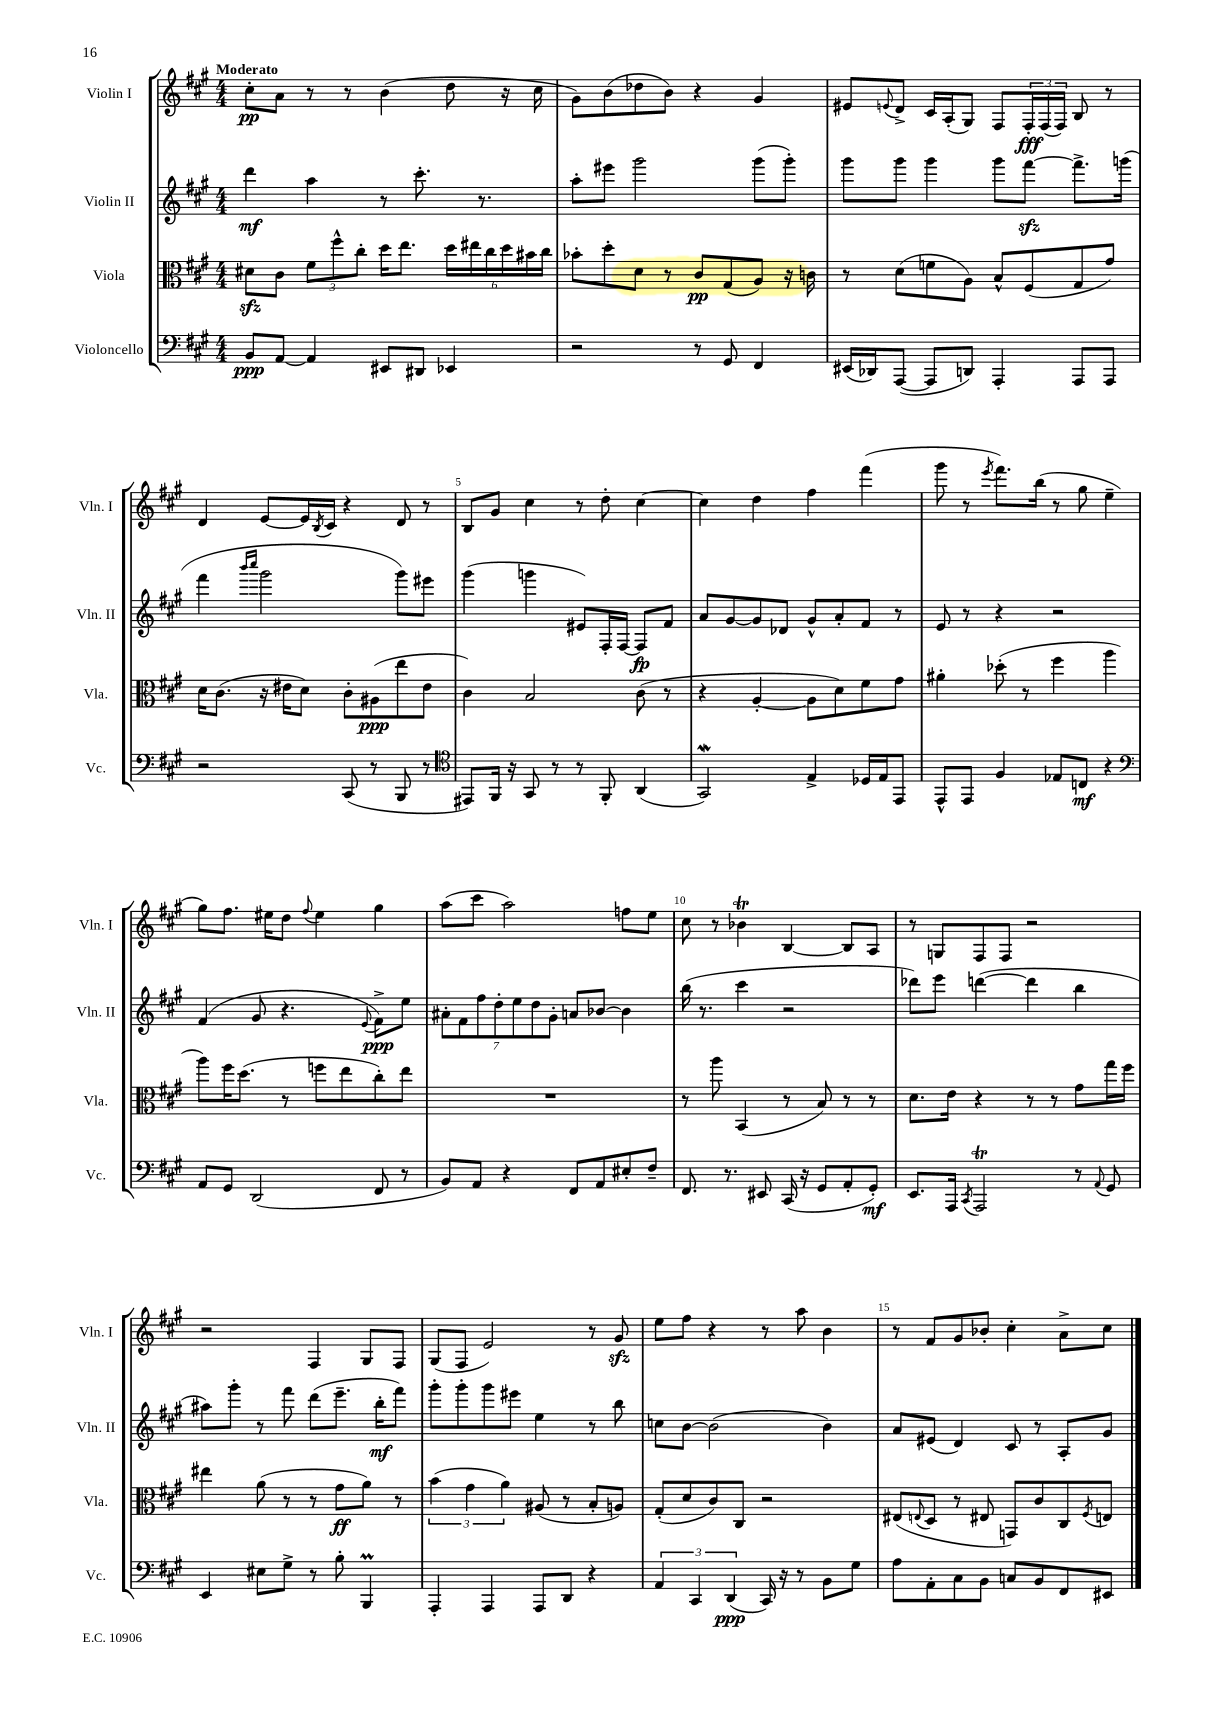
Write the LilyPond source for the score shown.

<<
\new StaffGroup <<
\new Staff = "s0" \with { instrumentName = "Violin I" shortInstrumentName = "Vln. I" } {
    \clef treble \key a \major \numericTimeSignature \time 4/4 \tempo "Moderato"
    cis''8-.\pp a'8 r8 r8 b'4( d''8 r16 cis''16 |
    gis'8) b'8( des''8 b'8) r4 gis'4 |
    eis'8 \appoggiatura { e'8 } d'8-> cis'16 a16-.( gis8) fis8 \tuplet 3/2 { fis16-.\fff fis16( fis16) } b8 r8 |
    d'4 e'8~ e'16 \acciaccatura { b8 } cis'16 r4 d'8 r8 |
    b8 gis'8 cis''4 r8 d''8-. cis''4~ |
    cis''4 d''4 fis''4 fis'''4( |
    gis'''8 r8 \acciaccatura { e'''8 } fis'''8.) b''16( r8 gis''8 e''4-- |
    gis''8) fis''8. eis''16 d''8 \appoggiatura { fis''8 } eis''4 gis''4 |
    a''8( cis'''8 a''2) f''8 e''8 |
    cis''8 r8 bes'4\trill b4~ b8 a8 |
    r8 g8 fis8 fis8 r2 |
    r2 fis4 gis8 fis8 |
    gis8( fis8 e'2) r8 gis'8\sfz |
    e''8 fis''8 r4 r8 a''8 b'4 |
    r8 fis'8 gis'8 bes'8-. cis''4-. a'8-> cis''8 \bar "|." |
}
\new Staff = "s1" \with { instrumentName = "Violin II" shortInstrumentName = "Vln. II" } {
    \clef treble \key a \major \numericTimeSignature \time 4/4
    d'''4\mf a''4 r8 cis'''8.-. r8. |
    a''8-. eis'''8 gis'''2 gis'''8( gis'''8-.) |
    gis'''8 gis'''8 gis'''4 gis'''8 fis'''8~\sfz fis'''8.-> g'''16( |
    fis'''4 \grace { b'''16 cis''''16 } gis'''2 gis'''8) eis'''8 |
    gis'''4( g'''4 eis'8) fis16-. fis16~ fis8\fp fis'8 |
    a'8 gis'8~ gis'8 des'8 gis'8-^ a'8-. fis'8 r8 |
    e'8 r8 r4 r2 |
    fis'4( gis'8 r4. \appoggiatura { e'8 } fis'8->\ppp) e''8 |
    \tuplet 7/4 { ais'8-. fis'8 fis''8 d''8-. e''8 d''8 gis'8-. } a'8 bes'8~ bes'4 |
    b''16( r8. cis'''4 r2 |
    des'''8) e'''8 d'''4~( d'''4 b''4 |
    ais''8) gis'''8-. r8 fis'''8 d'''8( e'''8.-- b''16-.\mf fis'''8) |
    gis'''8-. gis'''8-. gis'''8 eis'''8 e''4 r8 b''8 |
    c''8 b'8~ b'2( b'4) |
    a'8 eis'8( d'4) cis'8 r8 a8-. gis'8 \bar "|." |
}
\new Staff = "s2" \with { instrumentName = "Viola" shortInstrumentName = "Vla." } {
    \clef alto \key a \major \numericTimeSignature \time 4/4
    dis'8\sfz cis'8 \tuplet 3/2 { fis'8 fis''8-^ cis''8-. } d''16 e''8. \tuplet 6/4 { d''16 eis''16 cis''16 d''16 bis'16 cis''16 } |
    bes'8-. d''8-. d'8 r8 cis'8\pp gis8( a8) r16 c'16 |
    r8 d'8( f'8 a8) b8-^ fis8( gis8 gis'8) |
    d'16 cis'8.( r16 eis'16 d'8) cis'8-. ais8\ppp( e''8 eis'8 |
    cis'4) b2 cis'8( r8 |
    r4 a4~-. a8 d'8) fis'8 gis'8 |
    ais'4-. des''8-.( r8 fis''4 a''4 |
    a''8) fis''16 d''8.( r8 f''8 e''8 cis''8-.) e''8 |
    R1 |
    r8 a''8 b,4( r8 b8) r8 r8 |
    d'8. e'16 r4 r8 r8 gis'8 gis''16 fis''16 |
    eis''4 a'8( r8 r8 gis'8\ff a'8) r8 |
    \tuplet 3/2 { b'4( gis'4 a'4) } ais8( r8 b8-. a8) |
    gis8-.( d'8 cis'8) cis8 r2 |
    eis8( \appoggiatura { e8 } d8 r8 eis8 g,8) cis'8 cis8 \acciaccatura { fis8 } e8 \bar "|." |
}
\new Staff = "s3" \with { instrumentName = "Violoncello" shortInstrumentName = "Vc." } {
    \clef bass \key a \major \numericTimeSignature \time 4/4
    b,8\ppp a,8~ a,4 eis,8 dis,8 ees,4 |
    r2 r8 gis,8 fis,4 |
    eis,16( des,16) a,,8~( a,,8 d,8) a,,4-. a,,8 a,,8 |
    r2 cis,8( r8 b,,8 r8 |
    \clef tenor eis,8) fis,16 r16 gis,8 r8 r8 fis,8-. a,4( |
    gis,2\mordent) e4-> des16 e16 e,8 |
    e,8-^ e,8 fis4 ees8 c8\mf r4 |
    \clef bass a,8 gis,8 d,2( fis,8 r8 |
    b,8) a,8 r4 fis,8 a,8 eis8-. fis8-- |
    fis,8. r8. eis,8 cis,16( r16 gis,8 a,8-. gis,8-.\mf) |
    e,8. a,,16 \acciaccatura { cis,8 } a,,2\trill r8 \appoggiatura { a,8 } gis,8 |
    e,4 eis8 gis8-> r8 b8-. b,,4\prall |
    a,,4-. a,,4 a,,8 d,8 r4 |
    \tuplet 3/2 { a,4 cis,4 d,4\ppp( } cis,16) r16 r8 b,8 gis8 |
    a8 a,8-. cis8 b,8 c8 b,8 fis,8 eis,8 \bar "|." |
}
>>
>>
\layout { \context { \Score \override BarNumber.break-visibility = ##(#f #t #t) barNumberVisibility = #(every-nth-bar-number-visible 5) } }
